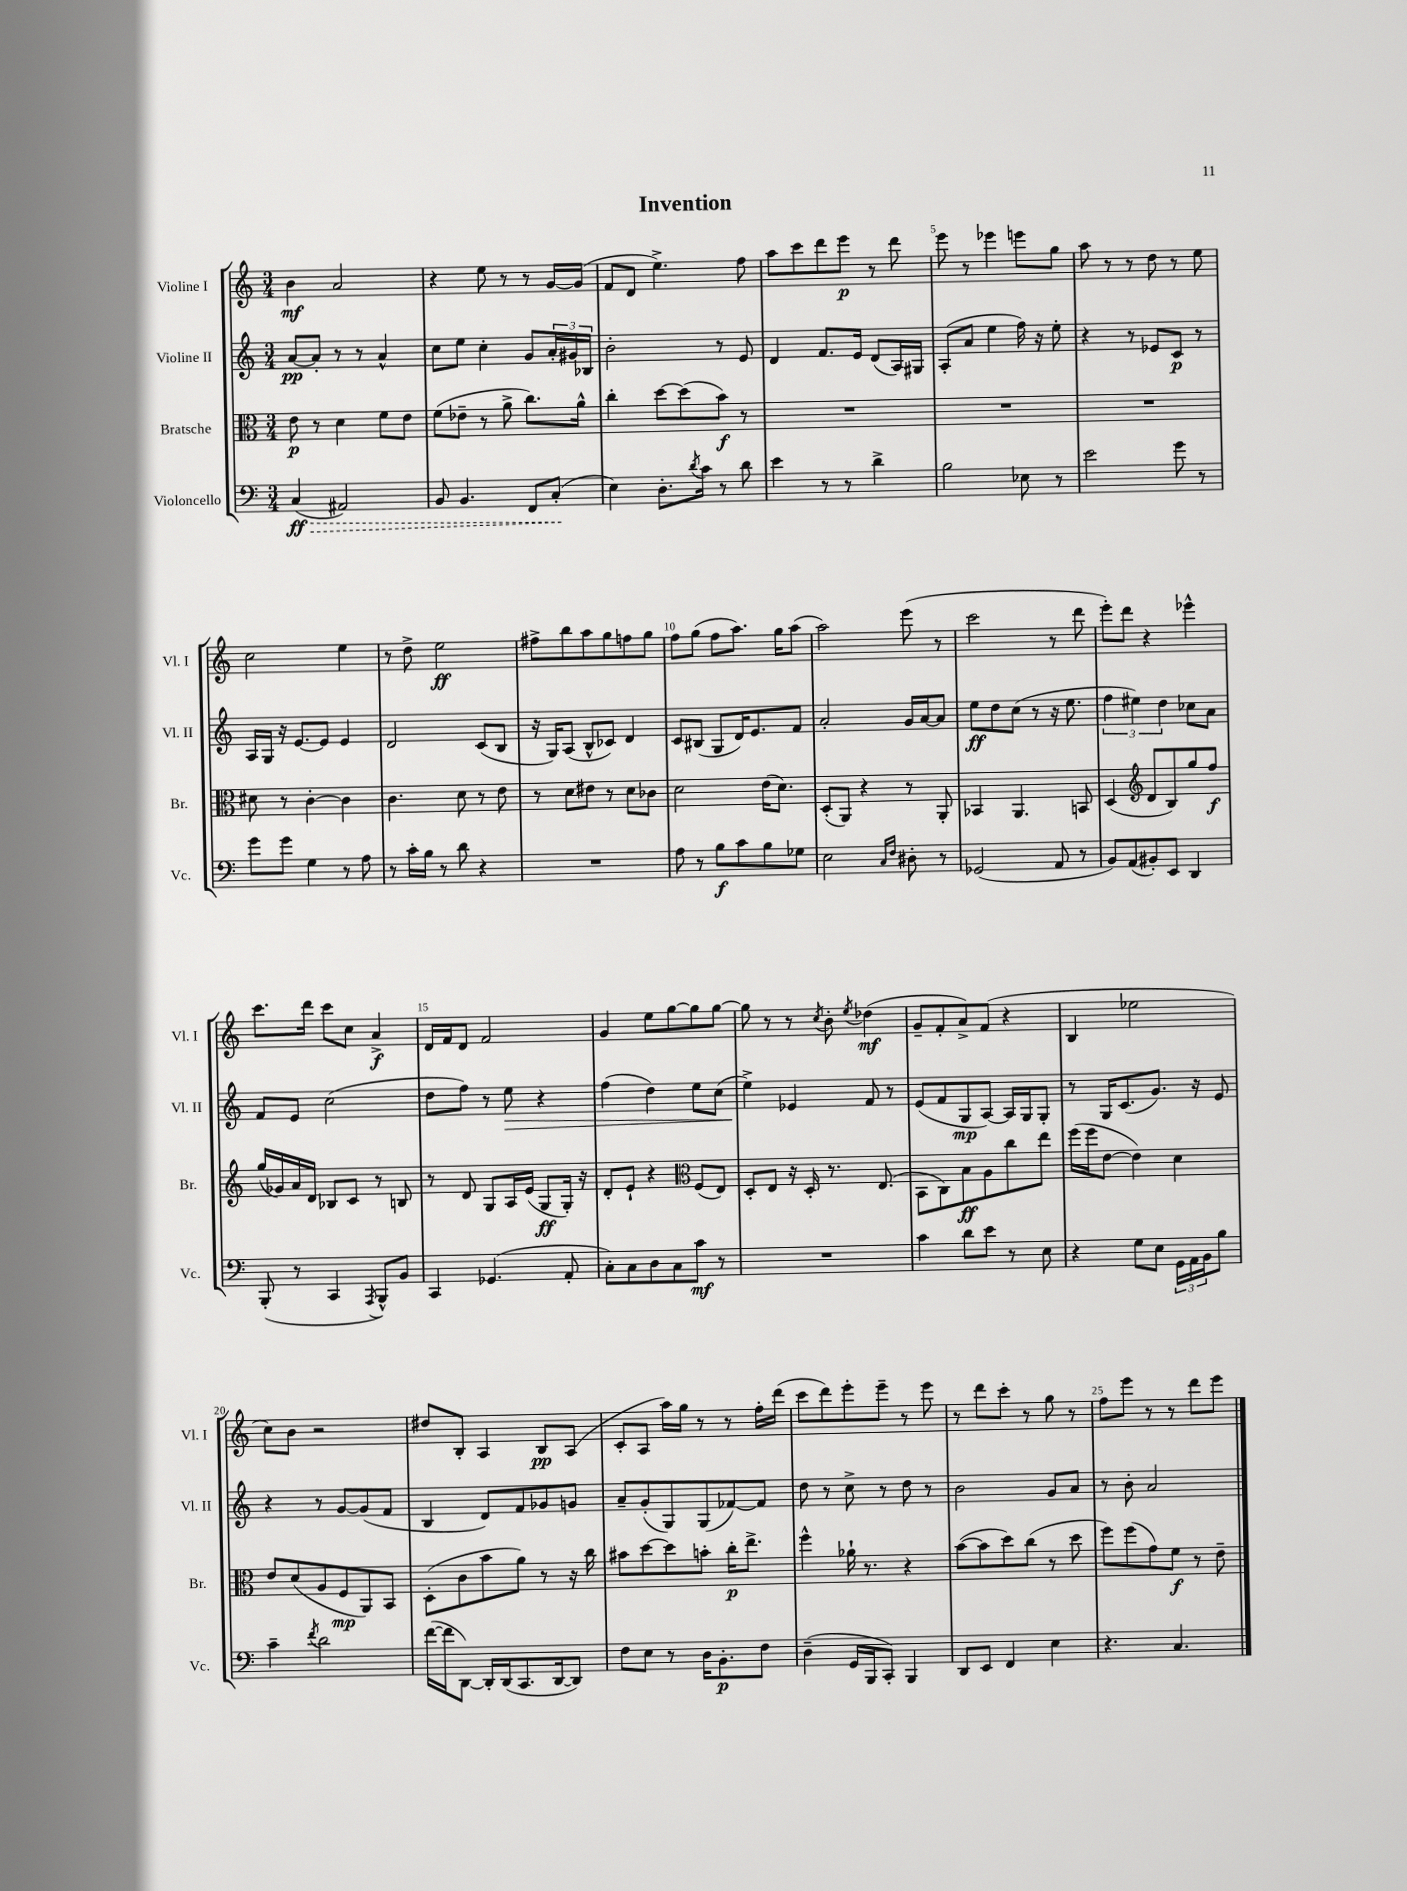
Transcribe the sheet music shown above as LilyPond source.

\header { title = "Invention" }
<<
\new StaffGroup <<
\new Staff = "s0" \with { instrumentName = "Violine I" shortInstrumentName = "Vl. I" } {
    \clef treble \key c \major \numericTimeSignature \time 3/4
    b'4\mf a'2 |
    r4 e''8 r8 r8 g'16~ g'16( |
    f'8 d'8 e''4.->) f''8 |
    a''8 c'''8 d'''8 e'''8\p r8 d'''8 |
    e'''8 r8 ees'''4 e'''8 g''8 |
    a''8 r8 r8 d''8 r8 e''8 |
    c''2 e''4 |
    r8 d''8-> e''2\ff |
    fis''8-> b''8 a''8 g''8 f''8 g''8 |
    f''8 g''8( f''8 a''8.) g''16 a''8( |
    a''2) e'''8( r8 |
    c'''2 r8 d'''8 |
    e'''8-.) d'''8 r4 ees'''4-^ |
    c'''8. d'''16 c'''8 c''8 a'4->\f |
    d'16 f'16 d'8 f'2 |
    g'4 e''8 g''8~ g''8 g''8~ |
    g''8 r8 r8 \acciaccatura { c''8 } b'8-. \acciaccatura { e''8 } des''4\mf( |
    g'8-- f'8-. a'8->) f'8( r4 |
    b4 ees''2 |
    c''8) b'8 r2 |
    dis''8 b8-. a4 b8\pp a8( |
    c'8-. a8 a''16) g''16 r8 r8 f''16-. d'''16( |
    c'''8 d'''8) e'''8-. e'''8-- r8 e'''8 |
    r8 d'''8 c'''8-. r8 g''8 r8 |
    f''8 e'''8 r8 r8 d'''8 e'''8 \bar "|." |
}
\new Staff = "s1" \with { instrumentName = "Violine II" shortInstrumentName = "Vl. II" } {
    \clef treble \key c \major \numericTimeSignature \time 3/4
    a'8~\pp a'8-. r8 r8 a'4-^ |
    c''8 e''8 c''4-. g'8 \tuplet 3/2 { a'16-. gis'16 bes16 } |
    b'2-. r8 e'8 |
    d'4 f'8. e'16 d'8( a16) gis16 |
    a8-.( a'8 e''4 f''16) r16 e''8-. |
    r4 r8 ees'8 c'8\p r8 |
    a16 g16 r16 e'8.~ e'8 e'4 |
    d'2 c'8( b8 |
    r16 g16) a8( b8-^ ces'8) d'4 |
    c'8 bis8( g8 d'16) e'8. f'8 |
    a'2-. g'16 a'16~ a'8 |
    e''8\ff d''8 c''8( r8 r16 e''8. |
    \tuplet 3/2 { f''4 eis''4) d''4 } ces''8 a'8 |
    f'8 e'8 c''2( |
    d''8 f''8) r8 e''8\> r4 |
    f''4( d''4) e''8 c''8( |
    e''4->\!) ees'4 f'8 r8 |
    e'8( f'8 g8\mp a8~) a16 g16 g8-. |
    r8 g16 c'8.( g'8.) r16 e'8 |
    r4 r8 g'8~ g'8( f'8 |
    b4 d'8) f'8 ges'8 g'8 |
    a'8-- g'8-.( g8) g8( fes'8~) fes'8 |
    d''8 r8 c''8-> r8 d''8 r8 |
    b'2 g'8 a'8 |
    r8 b'8-. a'2 \bar "|." |
}
\new Staff = "s2" \with { instrumentName = "Bratsche" shortInstrumentName = "Br." } {
    \clef alto \key c \major \numericTimeSignature \time 3/4
    e'8\p r8 d'4 f'8 e'8 |
    f'8( ees'8-- r8 a'8-> c''8.) a'16-^ |
    c''4-. d''8~ d''8( b'8\f) r8 |
    R2. |
    R2. |
    R2. |
    dis'8 r8 c'4~-. c'4 |
    c'4. d'8 r8 e'8 |
    r8 d'8 eis'8 r8 d'8 ces'8 |
    d'2 e'16( d'8.) |
    d8-.( a,8) r4 r8 a,8-. |
    bes,4 a,4. b,8 |
    d4( \clef treble d'8 b8) g''8 f''8\f |
    g''16( ges'16) a'16 d'16 bes8 c'8 r8 b8 |
    r8 d'8 g8 a16 e'16( g8\ff g16-.) r16 |
    d'8-. e'8-! r4 \clef alto f8( e8) |
    d8-. e8 r16 d16-. r8. e8.( |
    b,8 c8) b8\ff a8 c''8 e''8 |
    f''16( f''16 e'8~ e'4) d'4 |
    e'8 d'8( a8 f8\mp a,8) b,8 |
    d8-.( c'8 b'8 a'8) r8 r16 c''16 |
    bis'8 d''8~ d''8 b'8-. c''16-.\p e''8.-> |
    f''4-^ aes'16-! r8. r4 |
    b'8~( b'8 d''8) c''8( r8 d''8 |
    f''8) f''8( g'8) f'8\f r8 e'8-- \bar "|." |
}
\new Staff = "s3" \with { instrumentName = "Violoncello" shortInstrumentName = "Vc." } {
    \clef bass \key c \major \numericTimeSignature \time 3/4
    \once \override Hairpin.style = #'dashed-line c4\ff\>( ais,2) |
    b,8 b,4. f,8 c8-.\!( |
    e4) d8.-. \acciaccatura { d'8 } c'16 r8 d'8 |
    e'4 r8 r8 d'4-> |
    b2 ees8 r8 |
    e'2 g'8 r8 |
    g'8 g'8 g4 r8 a8 |
    r8 c'16-. b16 r8 d'8 r4 |
    R2. |
    a8 r8 b8\f c'8 b8 ges8 |
    e2 \grace { c16 f16 } dis8-. r8 |
    ges,2( a,8 r8 |
    b,8) a,8( bis,8-.) e,8 d,4 |
    b,,8-.( r8 c,4 \acciaccatura { a,,8 } b,,8-^) b,8 |
    c,4 ges,4.( a,8-. |
    c8-.) c8 d8 c8 c'8\mf r8 |
    R2. |
    c'4 d'8 e'8 r8 e8 |
    r4 g8 e8 \tuplet 3/2 { g,16 a,16 b,16 } b8 |
    c'4-- \acciaccatura { f'8 } d'2 |
    f'16~( f'16 d,8~) d,16-. d,16( c,8. d,16~ d,8) |
    f8 e8 r8 d16 b,8.-.\p f8 |
    d4--( g,16 b,,16 c,8-.) b,,4 |
    d,8 e,8 f,4 e4 |
    r4. c4. \bar "|." |
}
>>
>>
\layout { \context { \Score \override BarNumber.break-visibility = ##(#f #t #t) barNumberVisibility = #(every-nth-bar-number-visible 5) } }
